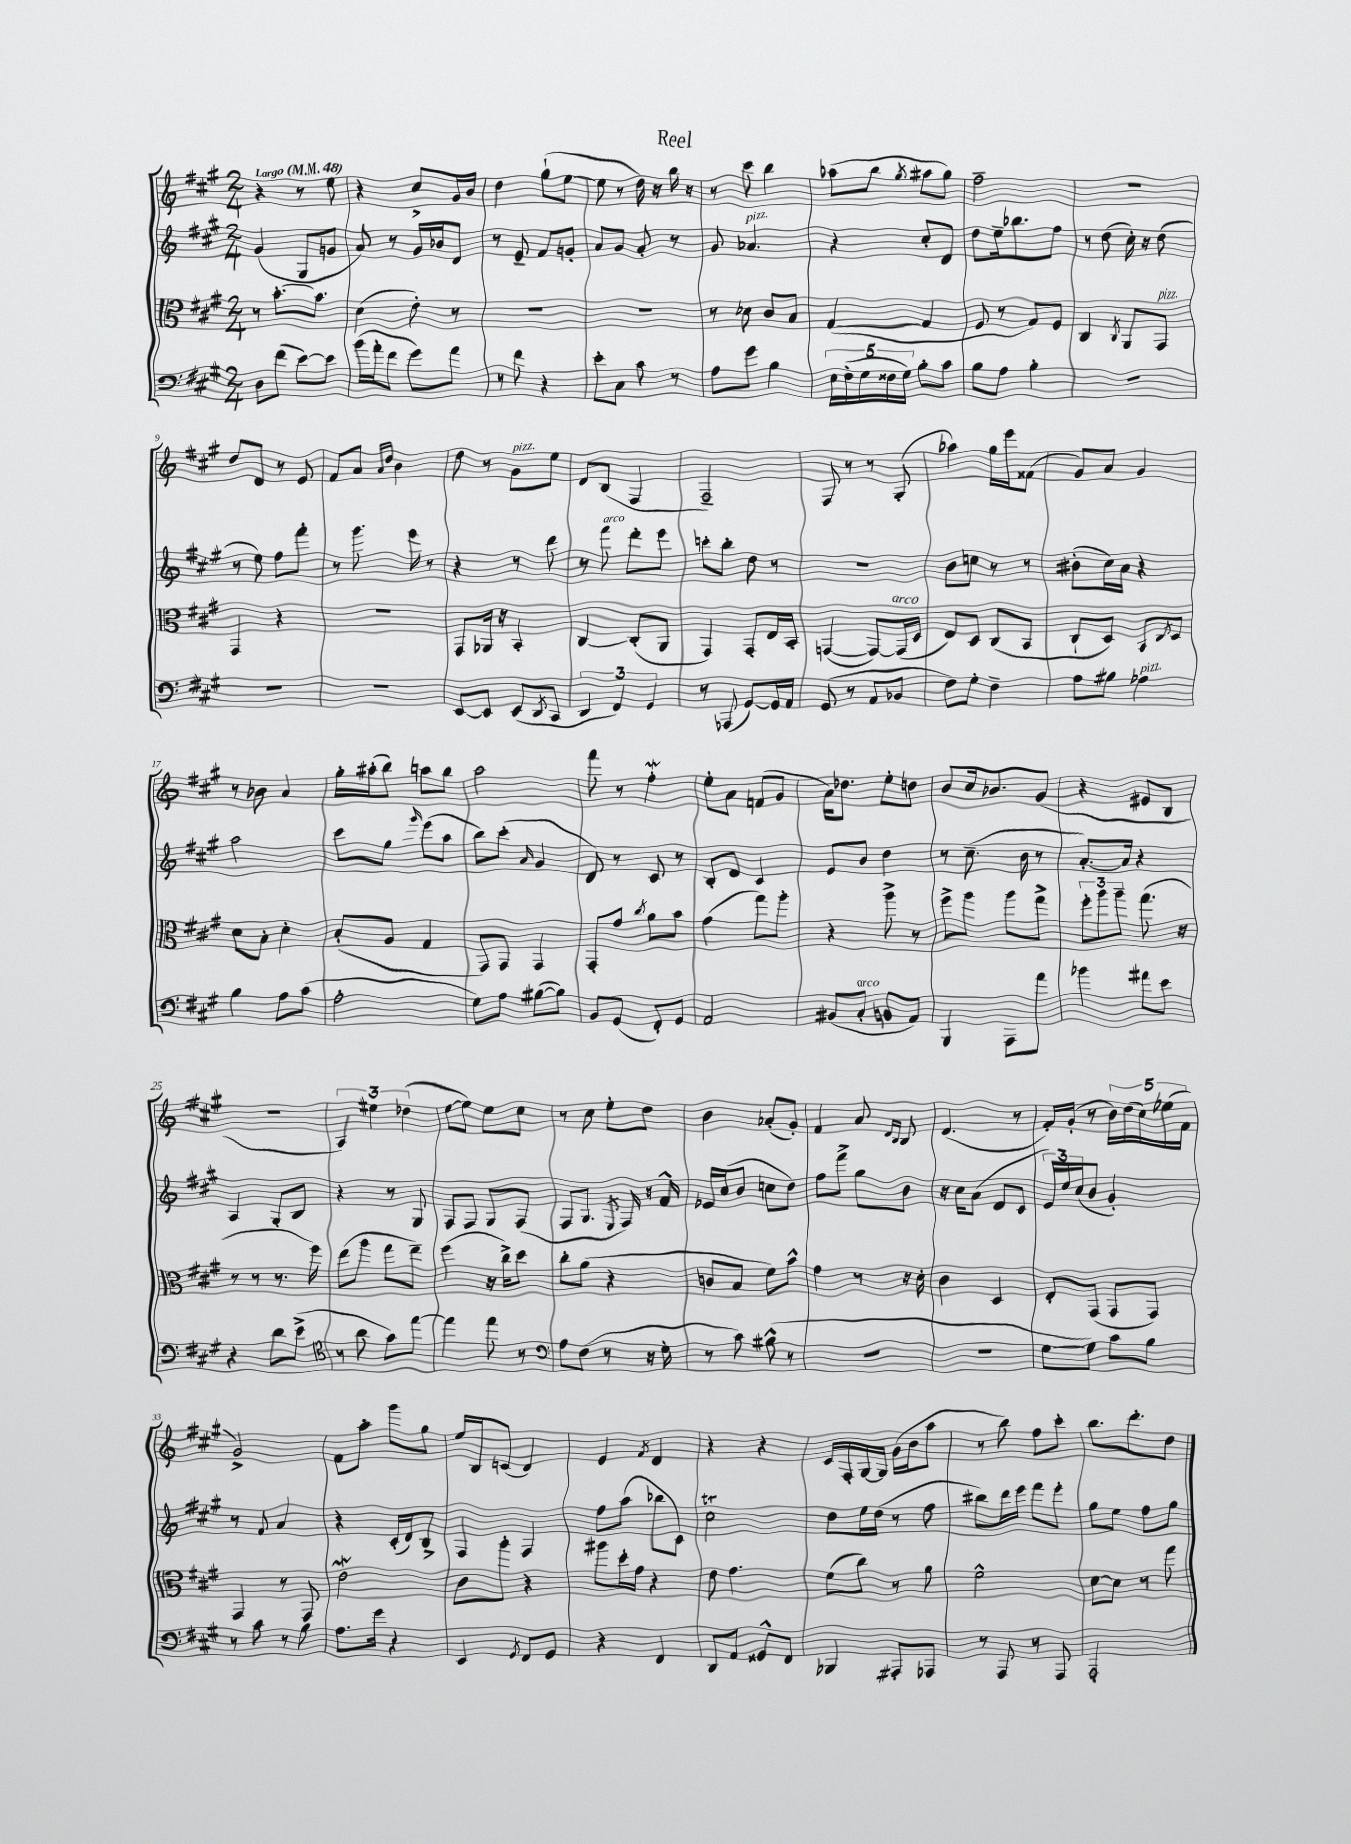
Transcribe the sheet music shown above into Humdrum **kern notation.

**kern	**kern	**kern	**kern
*staff4	*staff3	*staff2	*staff1
*clefF4	*clefC3	*clefG2	*clefG2
*k[f#c#g#]	*k[f#c#g#]	*k[f#c#g#]	*k[f#c#g#]
*M2/4	*M2/4	*M2/4	*M2/4
*MM48	*MM48	*MM48	*MM48
8D\L	8r	(4g#/	4r
(8f#\J	[8.b'\L	.	.
[8e\L)	.	8G#/L	8r
.	8.b\]J	.	.
8e\]J	.	8g/J	8ee\
=	=	=	=
(16b\LL	(4d\	8a/)	4r
16a'\J	.	.	.
8f#\J	.	8r	.
8g#\L)	8e'\)	16g#/LL	8cc#^/L
.	.	16b-/J	.
8a\J	8r	8d/J	16g#/L
.	.	.	16b/JJ
=	=	=	=
8r	2r	8r	4dd\
8f#\	.	8e~/	.
4r	.	8f#/L	(8gg#`\L
.	.	8g'/J	[8ee\J
=	=	=	=
8e'\L	2r	8a/L	8ee\]
8C#\J	.	8g#/J	8r
8c#\	.	8a'/	16dd\)
.	.	.	16r
8r	.	8r	16bb\
.	.	.	16r
=	=	=	=
8A\L	8r	8g#/	8r
8g#\J	8d-\	4.a-/	8ccc#\
4B\	8c#/L	.	4bb\
.	8B/J	.	.
=	=	=	=
20E\LL	([4G#/	4r	(8aa-\L
(20F#'\	.	.	.
20G#\	.	.	.
.	.	.	8bb\J
20F##\	.	.	.
20G#\JJ)	.	.	.
.	.	.	8qgg#/
8B'\L	4G#/]	8cc#'/L	8aa#\L
8c#\J	.	8d/J	8gg#\J)
=	=	=	=
8B\L	8F#/	8dd\L	2ff#~\
8A\J	8r	16ee~\k	.
.	.	8.bb-\	.
4B'\	8G#/L)	.	.
.	8F#/J	8ff#\J	.
=	=	=	=
2r	4C#/	8r	2r
.	.	(8dd\	.
.	8qC#/	.	.
.	8AA/L	16cc#'\)	.
.	.	16r	.
.	8GG#/J	(8dd\	.
=	=	=	=
2r	4GG#/	8r	8dd/L
.	.	8ee\)	8d/J
.	4r	8ff#\L	8r
.	.	8fff#'\J	8e/
=	=	=	=
2r	2r	8r	8f#/L
.	.	8.ggg#\	8a/J
.	.	.	16qqa/LL
.	.	.	16qqdd/JJ
.	.	.	4b\
.	.	16eee\	.
.	.	8r	.
=	=	=	=
[8EE/L	8GG#/L	4r	8dd\
8EE/]J	16AA-/Jk	.	8r
.	16r	.	.
(8EE/L	4BB'/	8r	8g#\L
8qDD/	.	.	.
8CC#/J	.	8ddd\	8ee\J
=	=	=	=
6DD/	[4C#/	8r	8d/L
.	.	8fff#\	(8B/J
6FF#/)	.	.	.
.	(8C#'/]L	8ddd'\L	4F#/
6GG#/	.	.	.
.	8AA/J	8eee\J	.
=	=	=	=
8r	4GG#/)	8ccc'\L	2F#~/)
(8AAA-/	.	8bb'\J	.
[8GG#/L)	8GG#'/L	8dd\	.
16GG#/]L	16E/L	8r	.
16AA/JJ	16BB'/JJ	.	.
=	=	=	=
(8GG#/	([4GG/	2r	8F#/
8r	.	.	8r
8AA/L	8GG/_L)	.	8r
8BB-/J	(16GG/]L	.	(8G#'/
.	16D/JJ	.	.
=	=	=	=
8F#\L)	8E/L)	8b\L	4aa-\)
8G#'\J	8D/J	8cc\J	.
4F#~\	(8C#/L	8r	16gg#\LL
.	.	.	16eee\J
.	8BB/J	8r	(8f##\J
=	=	=	=
8A\L	8C#`/L	(8b#'\L	8g#/L)
8B#\J	8D/J)	16cc#\L)	8a/J
.	.	16a\JJ	.
4A-\	8BB/L	4r	4g#/
.	8qC#/	.	.
.	8D/J	.	.
=	=	=	=
4B\	8d\L	2aa\	8r
.	8B'\J	.	8b-\
8A\L	4d'\	.	4a/
(8c#\J	.	.	.
=	=	=	=
2A'\	(8B'/L	8ccc#\L	16gg#'\LL
.	.	.	(16aa#'\J
.	8A/J	8gg#\J	8bb\J)
.	.	16qqggg#/	.
.	4G#/	(8eee\L	8aa\L
.	.	8aa\J	8bb\J
=	=	=	=
8G#\L)	8GG#/L)	8bb\L)	2aa\
8A\J	8GG#/J	(8ccc#'\J	.
.	.	16qqa/	.
([8B#\L	4GG#/	4g#/	.
8B#\]J)	.	.	.
=	=	=	=
8BB/L	8GG#'/L	8d/)	8fff#\
(8GG#/J	8g#/J	8r	8r
.	8qcc#/	.	.
8FF#'/L)	8a\L	8c#/	4ff#'\
8GG#/J	8b\J	8r	.
=	=	=	=
2AA/	(4g#\	8B'/L	8ee'\L
.	.	8d/J	8a\J
.	8gg#\L)	4c#/	(8f/L
.	8aa'\J	.	8g#/J
=	=	=	=
(8BB#/L	4r	8e/L	16a\LK)
.	.	.	8.dd-\J
8C#'/J	.	8b/J	.
8BB/L	8aa^\	4dd\	8ee'\L
8AA/J)	8r	.	8dd\J
=	=	=	=
4BBB/	8ff#^\L	8r	8b/L
.	8aa\J	(8.cc#~\	16cc#/k
.	.	.	8.b-/
8AAA\L	8aa\L	.	.
.	.	16b\	.
8a\J	8gg#^\J	8r	(8g#/J
=	=	=	=
4b-\	12ff#'\L	[8.a'/L)	4r
.	12aa\	.	.
.	12aa~\J	.	.
.	.	16a/]Jk	.
8a#\L	(8.gg#\	4r	8e#/L
8e\J	.	.	8B/J
.	16r	.	.
=	=	=	=
4r	8r	4A/	2r
.	8r	.	.
8d\L	8.r	8G#'/L	.
(8e^\J	.	8B/J	.
.	16ff#\)	.	.
=	=	=	=
*clefC4	*	*	*
8r	(8ee\L	4r	6A/)
8a\	8aa\J	.	.
.	.	.	6ee#\
8g#\L)	8gg#\L	8r	.
.	.	.	(6dd-\
[8ee\J	8ee~\J)	8G#/	.
=	=	=	=
4ee\]	(4ff#\	8F#/L	[8ee\L
.	.	8F#/J	8ee\]J)
8ee\	16r	8G#/L	8ee\L
.	16cc#^\LK)	.	.
8r	8dd\J	(8F#/J	8cc#\J
=	=	=	=
*clefF4	*	*	*
8A\L	8cc#'\L	8F#/L	8r
(8F#\J	(8a\J	8.G#/J	8cc#\
8r	4r	.	8ee'\L
.	.	8qE/	.
.	.	16F#/)	.
16r	.	16r	8dd\J
16G#'\	.	16f#^^/	.
=	=	=	=
8r	8c/L	16e-/LL	4b\
.	.	(16cc#/J	.
8c#\)	8B/J	8b/J	.
(8B#^^\	8f#\L)	8cc\L	(8a-'/L
8r	8b^^\J	8dd\J)	8g#'/J)
=	=	=	=
2r	4g#\	8ff#\L	4f#/
.	.	8fff#^\J	.
.	8r	8gg#\L	8a/
.	.	.	16qqd/LL
.	.	.	16qqB/JJ
.	16r	8b\J	8B/
.	16d'\	.	.
=	=	=	=
2r	4c#\	16r	(4.d/
.	.	16cc#\LK	.
.	.	(8a\J	.
.	4D/	8d/L	.
.	.	8c#/J	8r
=	=	=	=
[8G#\L	8E'/L	24e/LL)	16f#'/LL)
.	.	24ee/	.
.	.	.	(16g#'/JJ
.	.	(24cc#/J	.
8G#\]J)	(8GG#/J	8b/J	8r
8c#\L	8GG#/L	4g#'/)	20b\LL)
.	.	.	(20dd\
.	.	.	20cc#\)
8B\J	8GG#/J)	.	.
.	.	.	(20ee-\
.	.	.	20f#\JJ
=	=	=	=
8r	4GG#/	8r	2g#^/)
8c#\	.	8f#/	.
8r	8r	4a/	.
8B\	8GG#/	.	.
=	=	=	=
8.A\L	2e\	4r	8f#\L
.	.	.	8aa'\J
16g#\Jk	.	.	.
4r	.	(16c#'/LL	8ggg#\L
.	.	16d/J)	.
.	.	8B^/J	8gg#\J
=	=	=	=
4EE/	8c#\L	4F#/	16ee/LL
.	.	.	16B/J
.	8aa'\J	.	(8c/J
8qGG#/	.	.	.
8FF#/L	4r	4F#/	4d/)
8GG#/J	.	.	.
=	=	=	=
4r	8aa#\L	8ff#\L	4e/
.	16dd'\L	(8aa\J	.
.	16g#\JJ	.	.
.	.	.	8qf#/
4FF#/	4r	8bb-\L	4d/
.	.	8c#\J)	.
=	=	=	=
8DD/L	8e\	2cc#\	4r
8AA/J	4.g#\	.	.
8GG##^^/L	.	.	4r
8FF#/J	.	.	.
=	=	=	=
4BBB-/	(8f#\L	8dd\L	16c#/LL
.	.	.	16F#'/
.	8cc#\J)	16ee\L	[16G#/
.	.	(16dd\JJ	16G#/]JJ
8AAA#'/L	8r	8r	(16g#\LL
.	.	.	16b\J
8AAA-/J	8a\	8ff#\	8aa\J
=	=	=	=
8r	2f#^^\	8bb#\L)	8r
8AAA/	.	16ddd\L	8bb\)
.	.	16eee\JJ	.
8r	.	8fff#\L	8ff#\L
8AAA/	.	8eee'\J	8ccc#'\J
=	=	=	=
2AAA'/	[8d\L	8gg#\L	8.bb\L
.	8d\]J	8ee\J	.
.	.	.	8.ddd'\
.	8r	8ff#\L	.
.	8gg#\	8gg#\J	8dd\J
==	==	==	==
*-	*-	*-	*-
